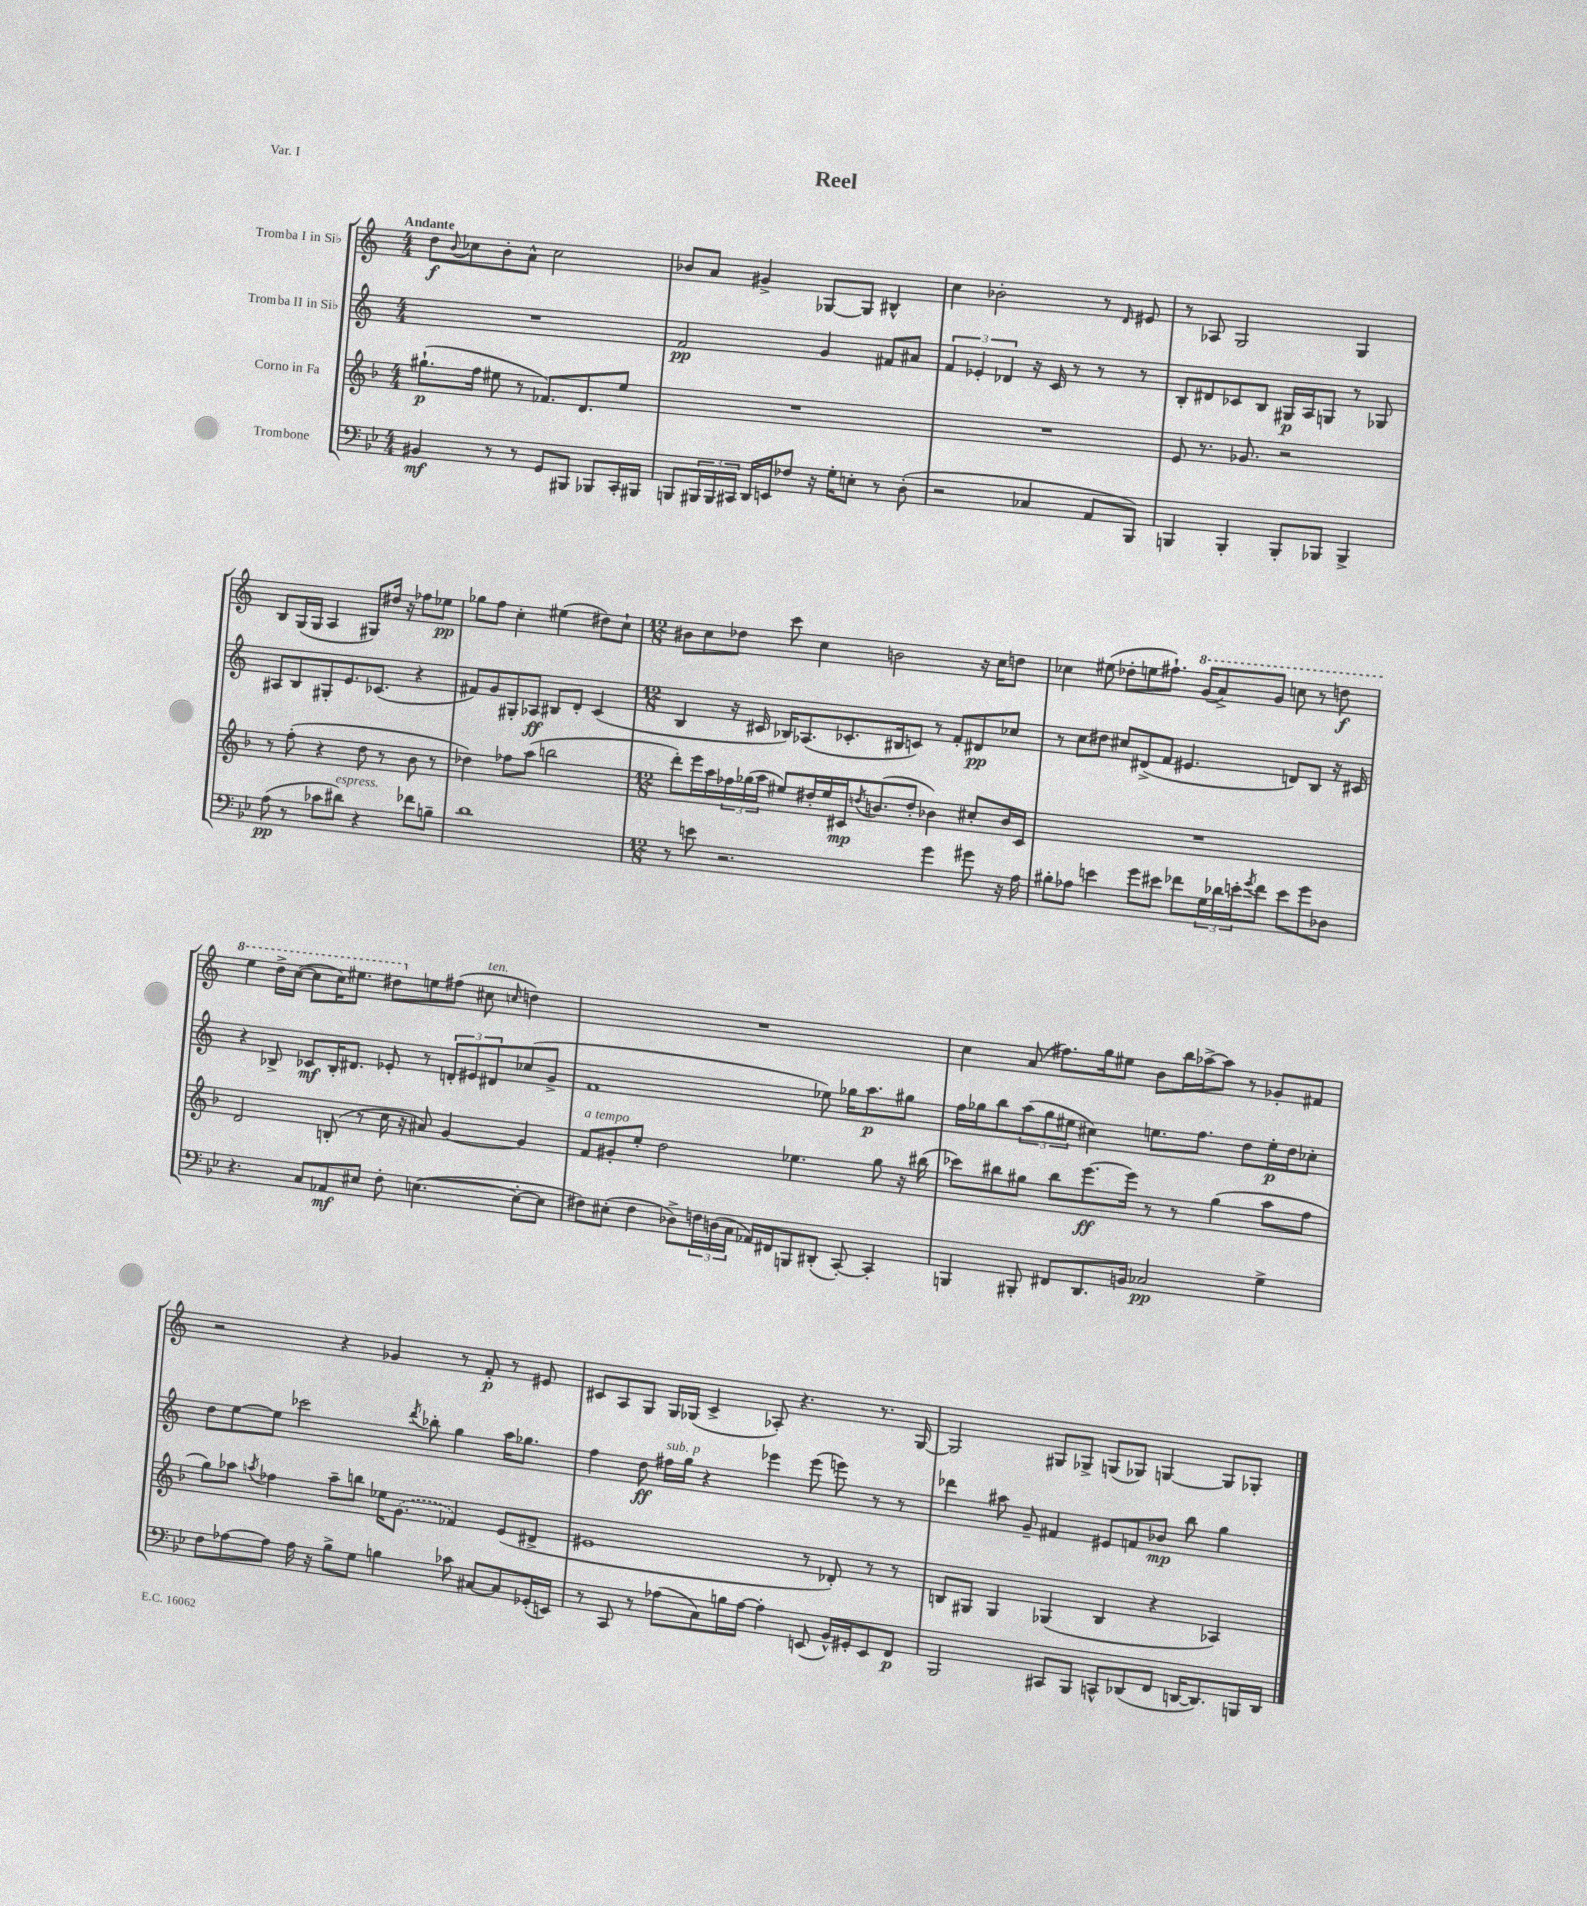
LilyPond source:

\header { title = "Reel" piece = "Var. I" }
<<
\new StaffGroup <<
\new Staff = "s0" \with { instrumentName = "Tromba I in Sib" } {
    \clef treble \key c \major \numericTimeSignature \time 4/4 \tempo "Andante"
    d''8\f \appoggiatura { b'8 } ces''8 b'8-. a'8-^ ces''2 |
    bes'8 a'8 gis'4-> ges8~ ges8 bis4-^ |
    c''4 bes'2-. r8 \grace { d'16 } eis'8 |
    r8 aes8 g2 g4 |
    b8 g16( g16 a4 gis8) dis''16 r16 fes''8 ees''8\pp |
    ges''8 f''8 c''4-. eis''4( dis''8) c''8-! |
    \numericTimeSignature \time 12/8 bis'8 c''8 des''8 c'''8 c''4 b'2 r16 c''16 d''8 |
    ces''4 eis''8( des''8-. e''8 fis''8.-!) \ottava #1 g''16( a''8->) g''8 c'''!8 r8 d'''!8\f |
    e'''4 d'''16-> c'''16~( c'''8 c'''16) eis'''8. dis'''8 \ottava #0 e''!8 fis''8( cis''8^\markup { \italic "ten." } \grace { c''16 } d''!4) |
    R1. |
    c''4 a'8( fis''8.) g''16 eis''8 b'8 b''16 aes''16~-> aes''8 r8 ges'8-. fis'8 |
    r2 r4 ges'4 r8 f'8-.\p r8 eis'8 |
    cis'8 a8 g8 g16 ges16( cis'4-> aes8-.) r4. r8. ges16~ |
    ges2 gis8 ges8-> g8( ges8) g4~ g8 ges8-. \bar "|." |
}
\new Staff = "s1" \with { instrumentName = "Tromba II in Sib" } {
    \clef treble \key c \major \numericTimeSignature \time 4/4
    R1 |
    f'2\pp g'4 fis'8 ais'8 |
    \tuplet 3/2 { f'4 ees'4-. des'4 } r16 c'16 r8 r8 r8 |
    b8-. dis'8 ces'8 b8 gis16\p a16 g8 r8 ges8 |
    ais8 b8 gis8-. e'8. ces'8.( r4 |
    fis'8) g'8 gis8-. aes8\ff bis8 d'8-. c'4( |
    \numericTimeSignature \time 12/8 b4 r16 cis'16 bes16) aes8.( ces'8.-. bis16 c'8) r8 f'8-. dis'8\pp ces''8 |
    r8 c''8 dis''8 cis''8 dis'8->( f'8 eis'4. d'8) b8 r16 cis'16 |
    r4 bes8-> ces'8\mf bes16-. dis'8. ees'8-. r8 \tuplet 3/2 { d'8-. eis'8 dis'8 } ces''8( g'8-> |
    f'1 ees''8) ges''16 a''8.\p gis''8 |
    f''16 ges''16 b''8 \tuplet 3/2 { a''8( ges''8 eis''8 } cis''4) e''8. f''8. d''8 e''16-.\p d''16 ces''8-. |
    d''8 e''8~ e''8 ces'''2 \acciaccatura { d'''8 } bes''8-. g''4 a''16 ges''8. |
    f''4 d''8\ff fis''16^\markup { \italic "sub. p" } g''16 r4 ees'''4 ees'''8( e'''8) r8 r8 |
    des'''4 ais''8 g'8-- fis'4 eis'8 f'8 bes'8\mp b''8 g''4 \bar "|." |
}
\new Staff = "s2" \with { instrumentName = "Corno in Fa" } {
    \clef treble \key f \major \numericTimeSignature \time 4/4
    gis''8.-!\p( f''16 eis''8 r8 fes'8.) d'8. eis''8 |
    R1 |
    R1 |
    e'8 r8. ges'8. r2 |
    r8 f''8-.( r4 d''8 r8 bes'8 r8 |
    des''4) fes''8 a''8( b''2 |
    \numericTimeSignature \time 12/8 d'''8-.) e'''16 a''16 \tuplet 3/2 { fes''16 ges''16( a''16 } eis''8) dis''16-. eis''16 cis'16\mp \acciaccatura { d''8 } b'8.( d''8-. bes'4) cis''8-. bes'16 cis'16 |
    R1. |
    d'2 b8-.( r8 c''16 r16 ais'8) g'4~ g'4 |
    f'8^\markup { \italic "a tempo" } gis'8-. e''8-. d''2 ees''4. g''8 r16 bis''16( |
    ces'''8) bis''8 gis''8 bis''8 e'''8.~\ff e'''16 r8 r8 gis''4( a''8 f''8 |
    g''8) aes''8 \acciaccatura { a''8 } fes''4 a''8-- b''8 ees''16 \once \slurDashed g'8.( fes'4) e'8( dis'8-> |
    eis'1 r8 des'8-.) r8 r8 |
    b8 gis8 gis4 ges4( b4 r4 aes4) \bar "|." |
}
\new Staff = "s3" \with { instrumentName = "Trombone" } {
    \clef bass \key bes \major \numericTimeSignature \time 4/4
    bis,4\mf r8 r8 g,8 bis,,8 bes,,8 c,16-. bis,,16 |
    b,,8 \tuplet 3/2 { bis,,16 bis,,16 cis,16 } d,16 e,16 fes8 r16 g16-. e8-. r8 d8-.( |
    r2 ces4 a,8 bes,,8) |
    b,,4 b,,4-. b,,8-. bes,,8 bes,,4-> |
    a8\pp( r8 ces'8 dis'8^\markup { \italic "espress." }) r4 fes'8 b8-- |
    d'1 |
    \numericTimeSignature \time 12/8 r8 e'8 r2. g'4 gis'8 r16 a16 |
    bis8-. aes8 e'4 g'8 eis'8 fes'8 \tuplet 3/2 { g16 des'16 e'16-. } \acciaccatura { g'8 } fes'8 e'8 g'8 des8 |
    r4. c8 aes,8\mf eis8 f8-. e4.~( e8~-. e8 |
    fis8) eis8-.( fis4 des8->) \tuplet 3/2 { f16 d16( c16 } aes,16) fis,16 b,,8 dis,8-.( c,8~-.) c,4-. |
    b,,4 bis,,8-. fis,8 d,8. b,16 ces2\pp g4-> |
    f8 aes8~ aes8 aes16 r16 bes8-> g8 b4 ces'8 cis8~ cis8 ges,16-.( e,16) |
    r8 c,8 r8 aes8( c8) b16 aes16~ aes4-. e,8( bes,16-^) gis,16-. e,8 f,8\p |
    bes,,2 cis,8 bes,,8 c,8-^ des,8( f,8 d,16~ d,8.) b,,16 d,16 \bar "|." |
}
>>
>>
\layout { \context { \Score \remove "Bar_number_engraver" } }
